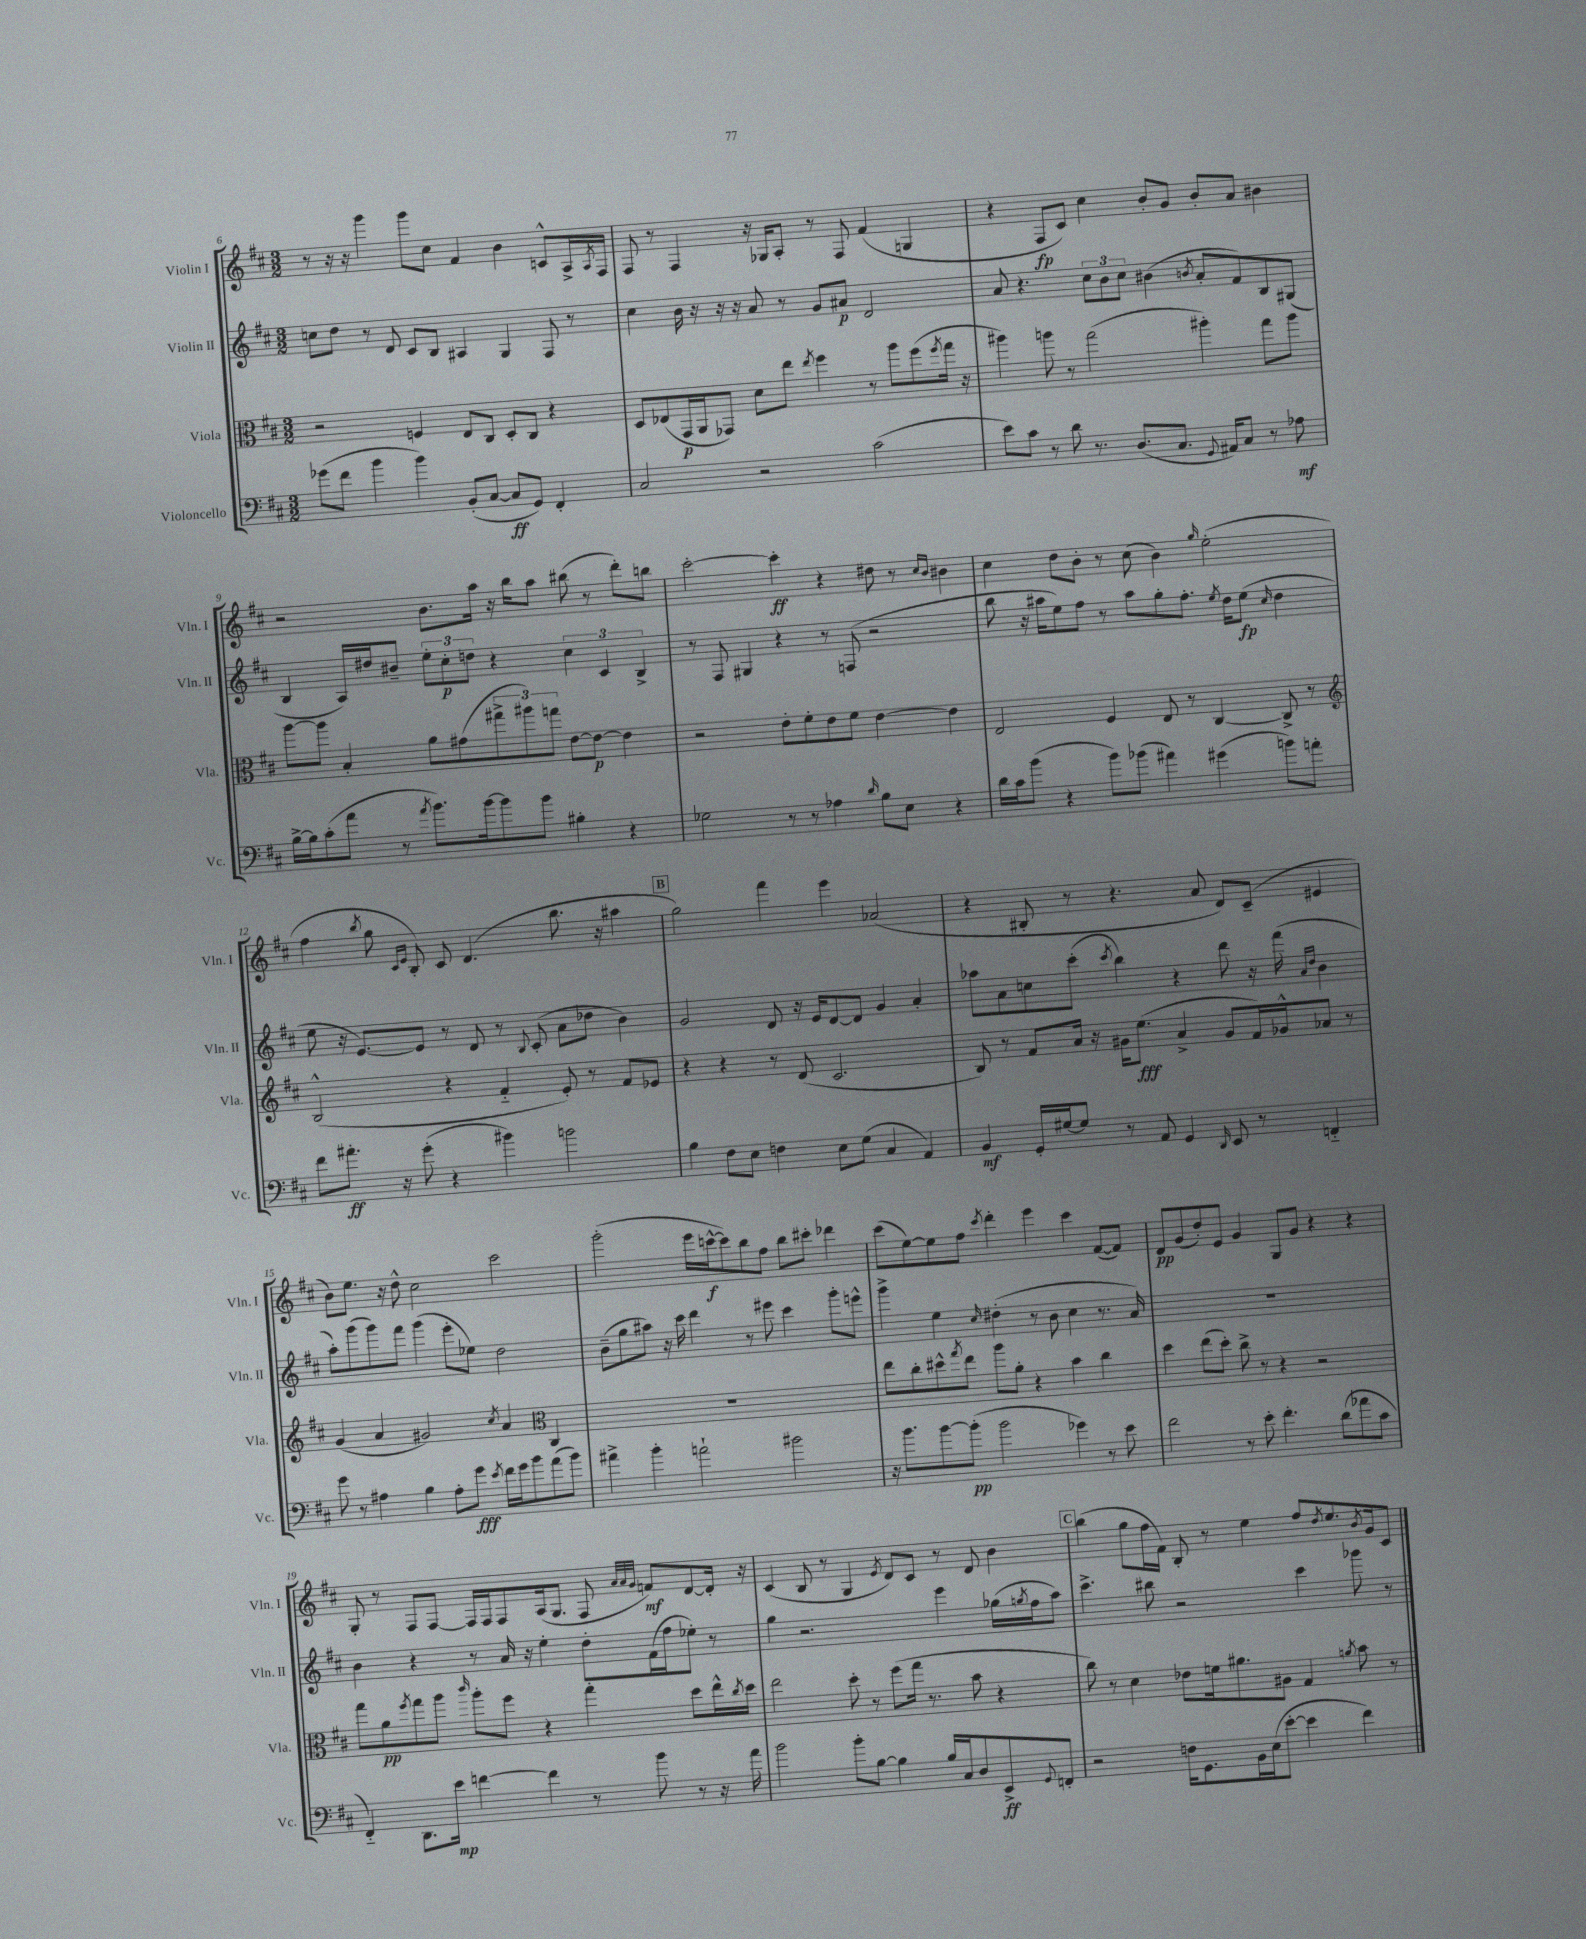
<<
\new StaffGroup <<
\new Staff = "s0" \with { instrumentName = "Violin I" shortInstrumentName = "Vln. I" } {
    \clef treble \key d \major \numericTimeSignature \time 3/2
    r8 r16 r16 g'''4 g'''8 cis''8 fis'4 b'4 c'8-^ a16-> \acciaccatura { a8 } fis16 |
    fis8 r8 fis4 r16 ges16 a8-. r8 fis8 fis'4( g4 |
    r4 fis8\fp cis'8) cis''4 b'8-. g'8 b'8-. a'8 bis'4 |
    r2 b'8. a''16 r16 b''16 a''8 bis''8( r8 d'''8-.) b''8 |
    cis'''2~-. cis'''4-.\ff r4 dis''8 r8 \grace { cis''16 b'16 } bis'4 |
    cis''4 d''8 b'8-. r8 cis''8( b'4) \grace { g''16 } e''2-.( |
    fis''4 \acciaccatura { b''8 } g''8 \grace { cis'16 e'16 } b8-.) cis'8 d'4.( b''8. r16 ais''4 |
    \mark \markup { \box "B" } g''2) fis'''4 e'''4 aes'2( |
    r4 bis8-. r8 r4. a'8 d'8) cis'8--( eis'4 |
    b'8) e''8. r16 d''8-^ cis''2 cis'''2 |
    g'''2-.( e'''16 c'''16~-^\f c'''8) b''8 fis''8 b''8 cis'''8-. des'''4 |
    cis'''8( e''8~) e''8 fis''8 \acciaccatura { cis'''8 } d'''4-. e'''4 cis'''4 fis'8~( fis'8) |
    d'8\pp g'8( d''8-.) e'8 g'4 g8 g'8 r4 r4 |
    g8-. r8 fis8 fis8~ fis16 fis16 fis8 a16( g8. fis8 \grace { a'32 a'32 g'32 } f'8\mf) d'8~ d'16-. r16 |
    cis'4( b8 r8 g4 \acciaccatura { e'8 } d'8) cis'8 r8 d'8 b'4 |
    \mark \markup { \box "C" } b''4( g''8 fis''16 fis'16) b8-. r8 e''4 fis''8 \acciaccatura { d''8 } e''8. \acciaccatura { b'8 } g'16 cis'8 \bar "|." |
}
\new Staff = "s1" \with { instrumentName = "Violin II" shortInstrumentName = "Vln. II" } {
    \clef treble \key d \major \numericTimeSignature \time 3/2
    c''8 d''8 r8 d'8 cis'8 b8 ais4 g4 fis8 r8 |
    cis''4 b'16 r16 r16 r16 a'8 r8 g'8 ais'8\p d'2 |
    a'8 r4. \tuplet 3/2 { cis''8 b'8 cis''8 } bis'4( \acciaccatura { b'8 } a'8-. fis'8) b8 gis8( |
    b4 a16) dis''16 bis'8-- \tuplet 3/2 { e''8-. cis''8-.\p d''8 } r4 \tuplet 3/2 { cis''4 cis'4 b4-> } |
    r8 fis8 gis4 r4 r8 f8( r2 |
    b''8 r16 ais''16 e''8) fis''8 r8 ais''8 g''8-. fis''8.-. \acciaccatura { e''8 } d''16 e''8\fp( \grace { cis''16 } d''4 |
    e''8 r16 e'8.~) e'8 r8 d'8 r8 \appoggiatura { b8 } cis'8-.( a'8 des''8 b'4) |
    \mark \markup { \box "B" } g'2 d'8 r16 e'16 d'8~ d'8 g'4 a'4-. |
    aes''8 a'8 c''8 cis'''8-.( \acciaccatura { cis'''8 } b''4) r4 d'''8 r16 fis'''16( \grace { a'16 d''16 } b'4 |
    a''8-.) g'''8( g'''8) fis'''8 g'''4( e'''8-. ees''8) d''2 |
    b'8--( g''8 ais''8) r16 cis'''16 d'''4 r8 eis'''8 cis'''4 g'''8-. e'''8-^ |
    g'''4-> e''4 \grace { cis''16 } dis''4-.( r8 b'8 cis''4 r8. a'16) |
    R1. |
    b'4 r4 r8 a'16 r16 e''4-. d''8-. fis'16( fis''16 ees''8-.) r8 |
    g''4 r2. e'''4 ges''16( \acciaccatura { g''8 } fis''16 a''8) |
    \mark \markup { \box "C" } cis'''4.-> bis''8 r2 cis'''4 ges'''8 r8 \bar "|." |
}
\new Staff = "s2" \with { instrumentName = "Viola" shortInstrumentName = "Vla." } {
    \clef alto \key d \major \numericTimeSignature \time 3/2
    r2 f4 e8 cis8 d8-. cis8 r4 |
    d8 ees8( g,16\p a,16 ges,8) d'8 e''8 \acciaccatura { e''8 } fis''4 r8 a''8 fis''8( \acciaccatura { fis''8 } g''16 r16 |
    ais''4) a''8 r8 g''2( ais''4-.) g''8 ais''8 |
    a''8~ a''8 b4-. a'8 gis'8( \tuplet 3/2 { gis''8-> ais''8) g''8 } e'8~ e'8~\p e'4 |
    r2 e'8-. fis'8-. e'8 fis'8 e'4~ e'4 |
    e2 fis4 e8 r8 cis4~ cis8-> r8 |
    \clef treble b2-^( r4 fis'4-_ e'8-.) r8 fis'8 ees'8 |
    \mark \markup { \box "B" } r4 r4 r8 d'8( cis'2. |
    b8) r8 fis'8 a'16 r16 gis'16 e''8.\fff( a'4-> gis'8 fis'16) ges'16-^ aes'8 r8 |
    g'4( a'4 gis'2) \acciaccatura { cis''8 } a'4 \clef alto cis4 |
    R1. |
    e''8 cis''8-. dis''8-^ \acciaccatura { g''8 } e''8 a''8 a'8-. r4 b'4 cis''4 |
    d''4 e''8( d''8-.) cis''8-> r8 r4 r2 |
    g''8 a'8\pp \acciaccatura { fis''8 } g''8 a''8 \grace { cis'''16 } a''8-. fis''8 r4 g''4-. d''8 e''16-^ \acciaccatura { cis''8 } d''16 |
    e''2 d''8-. r8 fis''8( g''16 r8. b'8 r4 |
    \mark \markup { \box "C" } cis''8) r8 d'4 ees'8 f'16 ais'8. ais8 g4 \acciaccatura { a'8 } b'8 r8 \bar "|." |
}
\new Staff = "s3" \with { instrumentName = "Violoncello" shortInstrumentName = "Vc." } {
    \clef bass \key d \major \numericTimeSignature \time 3/2
    ges'8( fis'8 b'4 b'4) b,8-.( cis8~ cis8\ff g,8) fis,4-. |
    cis2 r2 cis'2( |
    e'8) cis'8 r8 d'8 r8. d8.( cis8. \appoggiatura { g,8 } ais,16) cis8 r8 aes8\mf |
    b16~-> b16 cis'8-.( a'8 r8 \acciaccatura { a'8 } b'8.) b'16~ b'8 b'8 bis4-. r4 |
    ges2 r8 r8 aes4 \grace { d'16 } b8 e8 r4 |
    d'16 cis'16 b'8( r4 b'8) bes'8( ais'4) gis'4( b'8) a'8-. |
    fis'8 ais'8.-.\ff r16 g'8-.( r4 bis'4) b'2 |
    \mark \markup { \box "B" } b4 fis8 e8 f4 e8 g8( cis4 a,4) |
    b,4\mf g,16-. gis16~ gis8 r8 a,8 g,4 \grace { d,16 } e,8 r8 f,4-_ |
    g'8 r8 ais4 b4 ais8-. g'8\fff \acciaccatura { e'8 } fis'16 g'16 b'8 a'8( b'8) |
    ais'4-> b'4-. a'2-! bis'2 |
    r16 b'8. b'8~ b'8-.\pp( b'2 ges'4) r8 e'8 |
    fis'2 r8 e'8-. fis'4.-. d'8( aes'8 cis'8 |
    fis,4-_) d,8. e'16\mp f'4~ f'4 r8 b'8 r8 r16 a'16 |
    b'2 b'8-. b8~ b4 b16 cis16 d8 e,8->\ff \appoggiatura { g,8 } f,8-. |
    \mark \markup { \box "C" } r2 f16 g,8. b,16 e16( e'8~-. e'4 fis'4) \bar "|." |
}
>>
>>
\layout { \context { \Score currentBarNumber = #6 } }
